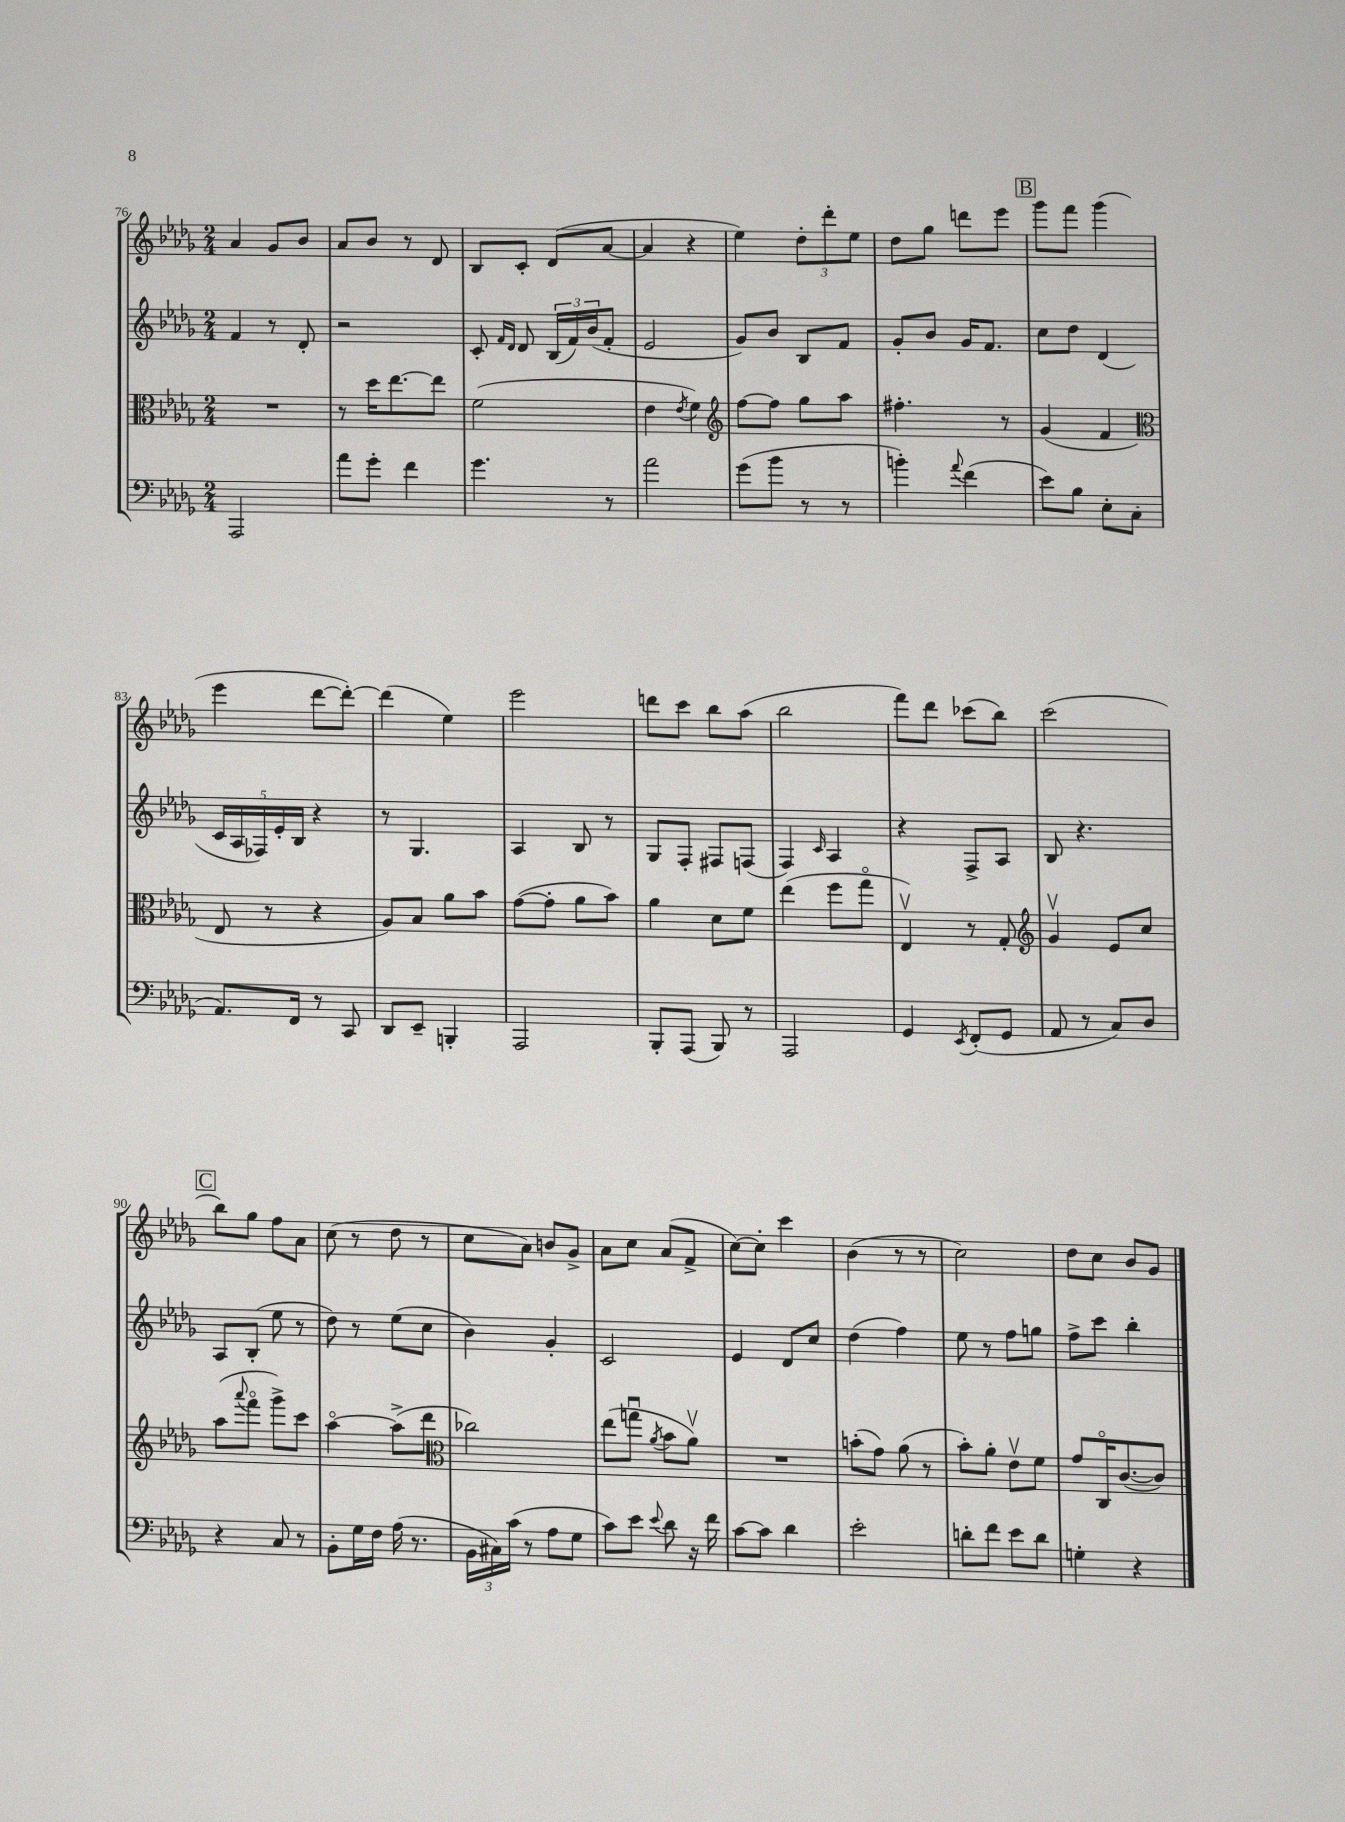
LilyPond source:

<<
\new StaffGroup <<
\new Staff = "s0" {
    \clef treble \key des \major \numericTimeSignature \time 2/4
    aes'4 ges'8 bes'8 |
    aes'8 bes'8 r8 des'8 |
    bes8 c'8-. des'8( aes'8~ |
    aes'4 r4 |
    ees''4) \tuplet 3/2 { des''8-. des'''8-. ees''8 } |
    des''8 ges''8 d'''8 ees'''8 |
    \mark \markup { \box "B" } ges'''8 f'''8 ges'''4( |
    ees'''4 des'''8~ des'''8~-.) |
    des'''4( ees''4) |
    ees'''2 |
    d'''8 c'''8 bes''8 aes''8( |
    bes''2 |
    f'''8) des'''8 ces'''8( bes''8) |
    c'''2( |
    \mark \markup { \box "C" } bes''8) ges''8 f''8 aes'8 |
    c''8( r8 des''8 r8 |
    c''8 aes'8) b'8 ges'8-> |
    aes'8 c''8 aes'8( f'8-> |
    c''8~) c''8-. c'''4 |
    bes'4( r8 r8 |
    c''2) |
    des''8 c''8 bes'8 ges'8 \bar "|." |
}
\new Staff = "s1" {
    \clef treble \key des \major \numericTimeSignature \time 2/4
    f'4 r8 des'8-. |
    r2 |
    c'8-. \grace { f'16 des'16 } des'8 \tuplet 3/2 { bes16( f'16) bes'16( } f'8-. |
    ees'2 |
    ges'8) bes'8 bes8 f'8 |
    ges'8-. bes'8 ges'16 f'8. |
    \mark \markup { \box "B" } c''8 des''8 des'4( |
    \tuplet 5/4 { c'16 aes16 fes16) ees'16-. bes16 } r4 |
    r8 ges4. |
    aes4 bes8 r8 |
    ges8 f8-. fis8 f8( |
    f4) \grace { c'16 } aes4 |
    r4 f8-> aes8 |
    bes8 r4. |
    \mark \markup { \box "C" } aes8 bes8-.( ees''8 r8 |
    des''8) r8 ees''8( c''8 |
    bes'4) ges'4-. |
    c'2 |
    ees'4 des'8 c''8 |
    des''4( f''4) |
    ees''8 r8 f''8 g''8 |
    f''8-> c'''8 bes''4-. \bar "|." |
}
\new Staff = "s2" {
    \clef alto \key des \major \numericTimeSignature \time 2/4
    R2 |
    r8 des''16 ees''8.~ ees''8 |
    f'2( |
    ees'4 \acciaccatura { ees'8 } f'4) |
    \clef treble f''8~ f''8 ges''8 aes''8 |
    fis''4.-. r8 |
    \mark \markup { \box "B" } ges'4( f'4 |
    \clef alto ees8 r8 r4 |
    aes8) bes8 aes'8 bes'8 |
    ges'8~( ges'8-. aes'8 bes'8) |
    aes'4 des'8 f'8 |
    ees''4( f''8 ges''8\flageolet |
    ees4\upbow) r8 ges8-. |
    \clef treble ges'4\upbow ees'8 c''8 |
    \mark \markup { \box "C" } aes''8( \appoggiatura { aes'''8 } f'''8\flageolet ges'''8->) c'''8 |
    aes''4~\flageolet aes''8->( des'''8 |
    \clef alto ces''2) |
    ees''8( g''8\downbow \acciaccatura { aes'8 } bes'8 aes'8\upbow) |
    R2 |
    b'8-.( ges'8) aes'8( r8 |
    bes'8-.) aes'8-. ees'8\upbow f'8 |
    ges'8 c16\flageolet c'8.~( c'8) \bar "|." |
}
\new Staff = "s3" {
    \clef bass \key des \major \numericTimeSignature \time 2/4
    aes,,2 |
    aes'8 ges'8-. f'4 |
    ges'4. r8 |
    aes'2 |
    ges'8( bes'8 r8 r8 |
    b'4-.) \appoggiatura { aes'8 } f'4( |
    \mark \markup { \box "B" } ees'8) bes8 ees8-. c8( |
    aes,8.) f,16 r8 c,8 |
    des,8 ees,8-- b,,4-. |
    aes,,2 |
    bes,,8-. aes,,8( bes,,8) r8 |
    aes,,2 |
    ges,4 \acciaccatura { ees,8 } f,8-.( ges,8 |
    aes,8 r8 c8) des8 |
    \mark \markup { \box "C" } r4 c8 r8 |
    bes,8-. ges16 f16 aes16( r8. |
    \tuplet 3/2 { bes,16 cis16) c'16( } r8 aes8 ges8 |
    c'8) ees'8 \appoggiatura { ees'8 } des'8 r16 f'16 |
    c'8~ c'8 des'4 |
    ees'2-. |
    d'8-. f'8 ees'8 d'8 |
    g4-. r4 \bar "|." |
}
>>
>>
\layout { \context { \Score currentBarNumber = #76 } }
